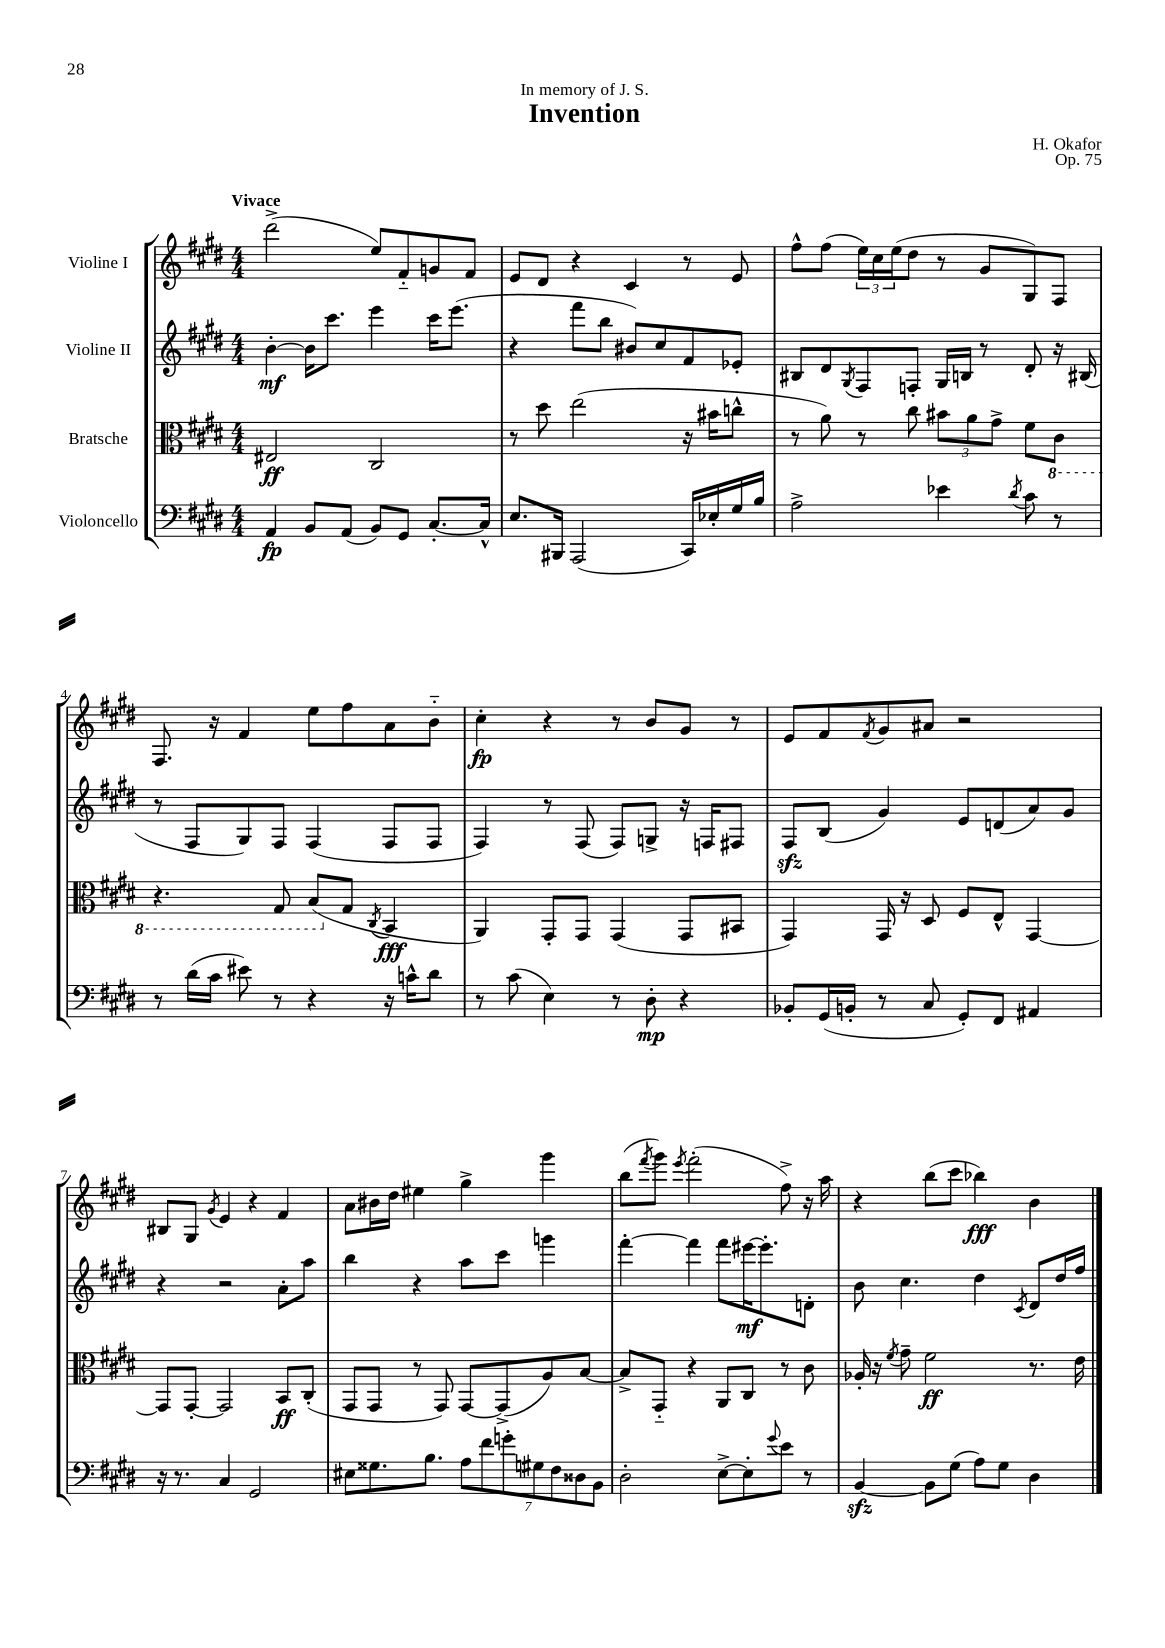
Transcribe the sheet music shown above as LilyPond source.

\header { title = "Invention" composer = "H. Okafor" dedication = "In memory of J. S." opus = "Op. 75" }
<<
\new StaffGroup <<
\new Staff = "s0" \with { instrumentName = "Violine I" } {
    \clef treble \key e \major \numericTimeSignature \time 4/4 \tempo "Vivace"
    dis'''2->( e''8) fis'8-_ g'8 fis'8 |
    e'8 dis'8 r4 cis'4 r8 e'8 |
    fis''8-^ fis''8( \tuplet 3/2 { e''16) cis''16 e''16( } dis''8 r8 gis'8 gis8) fis8 |
    fis8. r16 fis'4 e''8 fis''8 a'8 b'8-_ |
    cis''4-.\fp r4 r8 b'8 gis'8 r8 |
    e'8 fis'8 \acciaccatura { fis'8 } gis'8 ais'8 r2 |
    bis8 gis8 \acciaccatura { gis'8 } e'4 r4 fis'4 |
    a'8 bis'16 dis''16 eis''4 gis''4-> gis'''4 |
    b''8( \acciaccatura { fis'''8 } gis'''8) \acciaccatura { e'''8 } fis'''2-.( fis''8->) r16 a''16 |
    r4 b''8( cis'''8 bes''4\fff) b'4 \bar "|." |
}
\new Staff = "s1" \with { instrumentName = "Violine II" } {
    \clef treble \key e \major \numericTimeSignature \time 4/4
    b'4~-.\mf b'16 cis'''8. e'''4 cis'''16 e'''8.( |
    r4 fis'''8 b''8 bis'8) cis''8 fis'8 ees'8-. |
    bis8 dis'8 \acciaccatura { gis8 } fis8 f8-. gis16 b16 r8 dis'8-. r16 bis16( |
    r8 fis8 gis8) fis8 fis4( fis8 fis8 |
    fis4) r8 fis8( fis8) g8-> r16 f16 fis8 |
    fis8\sfz b8( gis'4) e'8 d'8( a'8) gis'8 |
    r4 r2 a'8-. a''8 |
    b''4 r4 a''8 cis'''8 g'''4 |
    fis'''4~-. fis'''4 fis'''8 eis'''16~\mf eis'''8.-. d'8-. |
    b'8 cis''4. dis''4 \acciaccatura { cis'8 } dis'8 dis''16 fis''16 \bar "|." |
}
\new Staff = "s2" \with { instrumentName = "Bratsche" } {
    \clef alto \key e \major \numericTimeSignature \time 4/4
    eis2\ff cis2 |
    r8 dis''8 e''2( r16 bis'16 c''8-^ |
    r8 a'8) r8 cis''8 \tuplet 3/2 { bis'8 a'8 gis'8-> } fis'8 \ottava #-1 cis8 |
    r4. gis,8 b,8( \ottava #0 gis8 \acciaccatura { cis8 } b,4\fff |
    a,4) gis,8-. gis,8 gis,4( gis,8 bis,8 |
    gis,4) gis,16 r16 dis8 fis8 e8-^ gis,4~ |
    gis,8 gis,8~-. gis,2 b,8\ff cis8-.( |
    gis,8 gis,8 r8 gis,8) gis,8~ gis,8->( a8) b8~ |
    b8-> gis,8-_ r4 a,8 cis8 r8 cis'8 |
    aes16-. r16 \acciaccatura { fis'8 } gis'8-- fis'2\ff r8. e'16 \bar "|." |
}
\new Staff = "s3" \with { instrumentName = "Violoncello" } {
    \clef bass \key e \major \numericTimeSignature \time 4/4
    a,4\fp b,8 a,8( b,8) gis,8 cis8.~-. cis16-^ |
    e8. bis,,16 a,,2( cis,16) ees16-. gis16 b16 |
    a2-> ees'4 \acciaccatura { dis'8 } cis'8 r8 |
    r8 dis'16( cis'16 eis'8) r8 r4 r16 c'16-^ dis'8 |
    r8 cis'8( e4) r8 dis8-.\mp r4 |
    bes,8-. gis,16( b,16-. r8 cis8 gis,8-.) fis,8 ais,4 |
    r16 r8. cis4 gis,2 |
    eis8 gisis8. b8. \tuplet 7/4 { a8 fis'8 g'8-. gis8 fis8 disis8 b,8 } |
    dis2-. e8~-> e8-. \appoggiatura { gis'8 } e'8 r8 |
    b,4~\sfz b,8 gis8( a8) gis8 dis4 \bar "|." |
}
>>
>>
